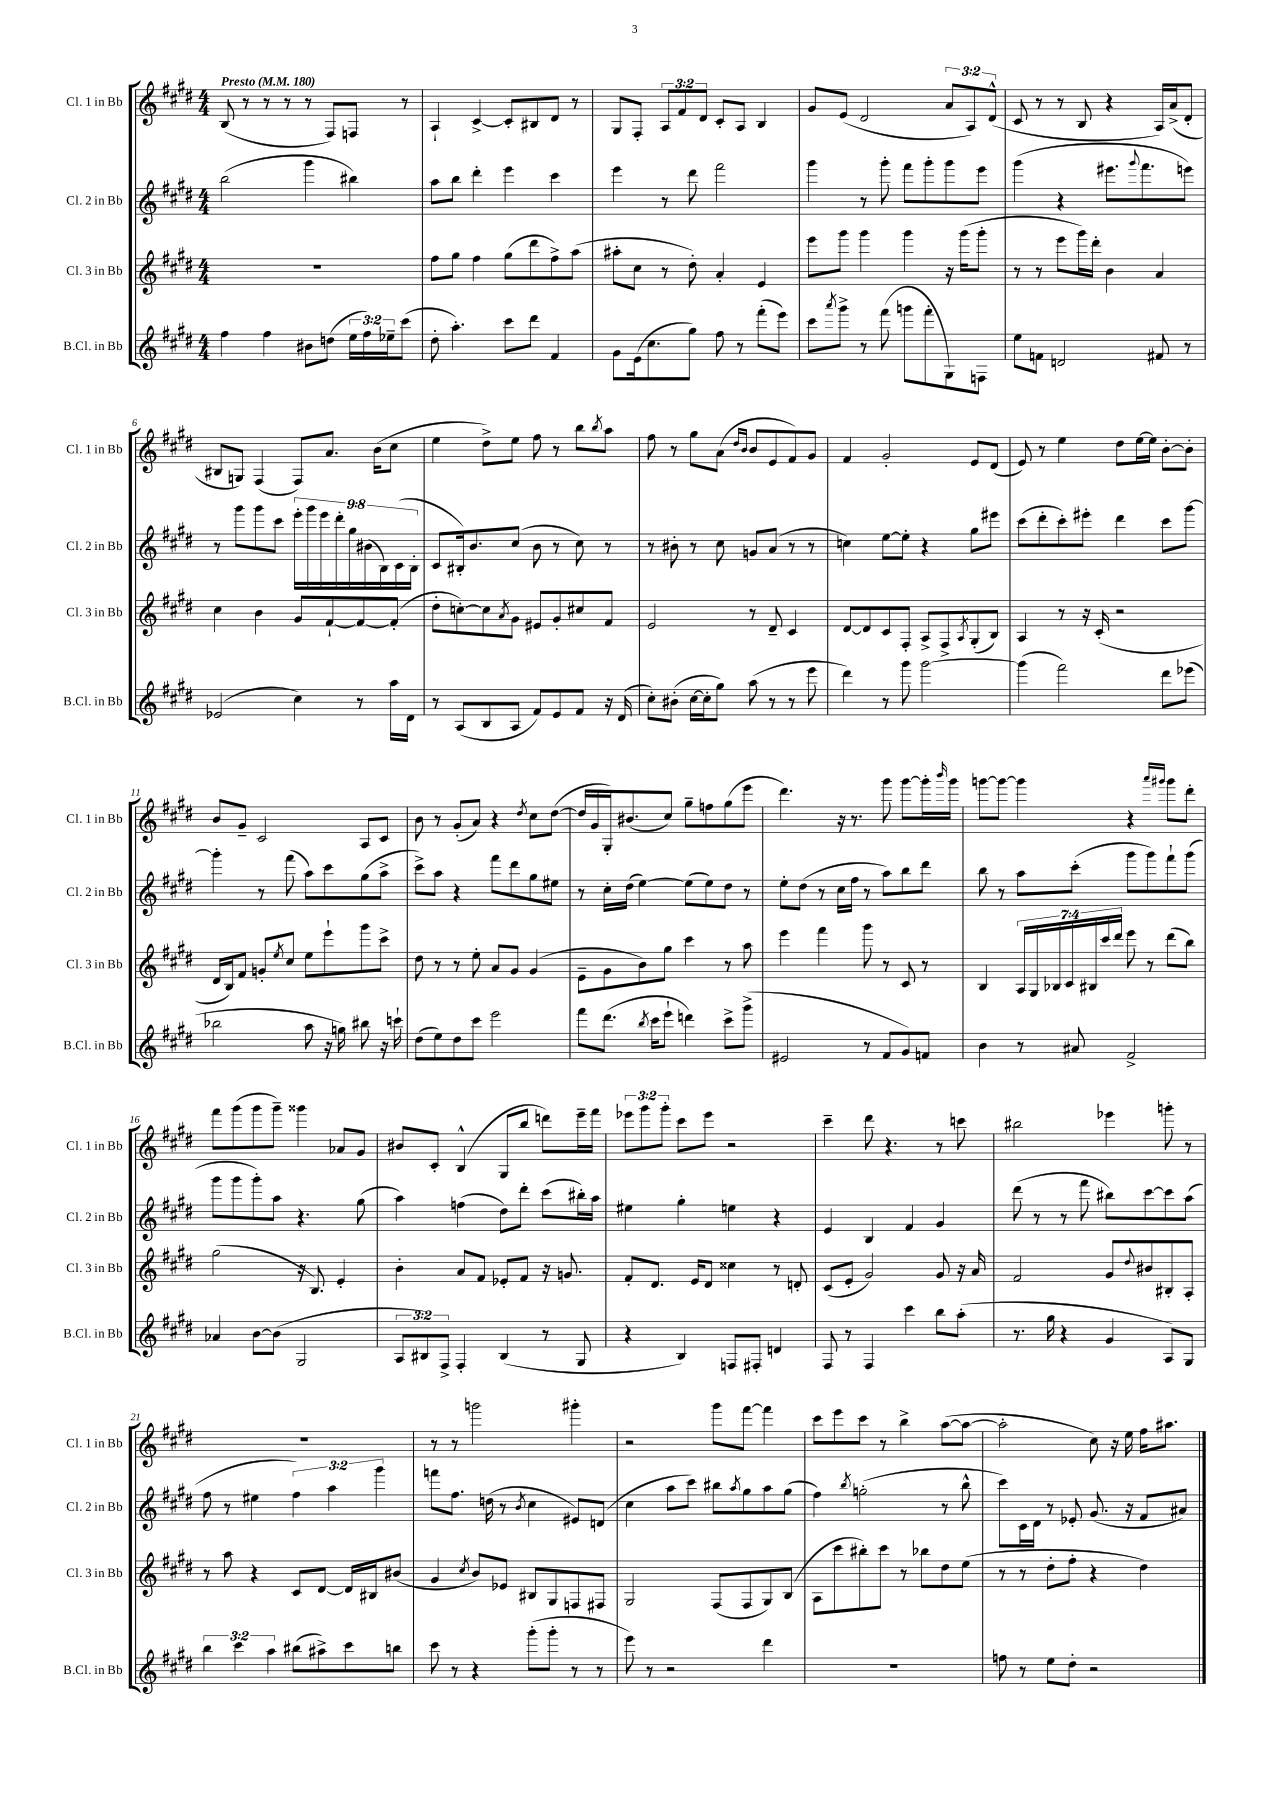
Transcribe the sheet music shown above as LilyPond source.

<<
\new StaffGroup <<
\new Staff = "s0" \with { instrumentName = "Cl. 1 in Bb" shortInstrumentName = "Cl. 1 in Bb" } {
    \clef treble \key e \major \numericTimeSignature \time 4/4 \override Staff.TupletNumber.text = #tuplet-number::calc-fraction-text \tempo "Presto" 4 = 180
    b8( r8 r8 r8 r8 fis8) f8 r8 |
    a4-! cis'4~-> cis'8-. bis8 dis'8 r8 |
    gis8 fis8-. \tuplet 3/2 { a8 fis'8 dis'8 } cis'8-. a8 b4 |
    gis'8 e'8( dis'2 \tuplet 3/2 { a'8 a8) dis'8-^( } |
    cis'8 r8 r8 b8 r4 a16) a'16->( dis'8-. |
    bis8 g8) fis4( fis8) a'8. b'16( cis''8 |
    e''4 dis''8->) e''8 fis''8 r8 b''8 \acciaccatura { b''8 } a''8 |
    fis''8 r8 gis''8 a'8( \grace { dis''16 b'16 } b'8 e'8 fis'8) gis'8 |
    fis'4 gis'2-. e'8 dis'8( |
    e'8) r8 e''4 dis''8 e''16~ e''16 b'8~-. b'8-. |
    b'8 gis'8-- cis'2 a8 cis'8 |
    b'8 r8 gis'8-.( a'8) r4 \acciaccatura { dis''8 } cis''8 dis''8~( |
    dis''16 gis'16 gis16-.) bis'8.( cis''8) gis''8-- f''8 gis''8( e'''8 |
    dis'''4.) r16 r8. gis'''8 gis'''8~ gis'''16-. \grace { b'''16 } gis'''16 |
    g'''8~ g'''8~ g'''4 r4 \grace { a'''16 gis'''16 } gis'''8 dis'''8-. |
    fis'''8 gis'''8( gis'''8 gis'''8--) gisis'''4 aes'8 gis'8 |
    bis'8 cis'8-. b4-^( gis8 b''8 d'''8) e'''16-- fis'''16 |
    \tuplet 3/2 { ees'''8 gis'''8 gis'''8-. } cis'''8 ees'''8 r2 |
    cis'''4-- dis'''8 r4. r8 c'''8 |
    bis''2 ees'''4 g'''8-. r8 |
    R1 |
    r8 r8 g'''2 gis'''4-. |
    r2 gis'''8 fis'''8~ fis'''4 |
    cis'''8 e'''8 cis'''8 r8 b''4-> a''8~( a''8~ |
    a''2-. cis''8) r16 e''16 fis''16 ais''8. \bar "|." |
}
\new Staff = "s1" \with { instrumentName = "Cl. 2 in Bb" shortInstrumentName = "Cl. 2 in Bb" } {
    \clef treble \key e \major \numericTimeSignature \time 4/4 \override Staff.TupletNumber.text = #tuplet-number::calc-fraction-text
    b''2( gis'''4 bis''4) |
    a''8 b''8 dis'''4-. e'''4 cis'''4 |
    e'''4 r8 dis'''8 fis'''2 |
    gis'''4 r8 gis'''8-. fis'''8 gis'''8-. gis'''8 e'''8 |
    gis'''4( r4 eis'''8. \appoggiatura { gis'''8 } fis'''8. e'''8) |
    r8 gis'''8 gis'''8 cis'''8 \tuplet 9/8 { e'''16-. gis'''16 e'''16 dis'''16-. gis''16 bis'16( b16) cis'16( b16-. } |
    cis'8 bis16-.) b'8. cis''8( b'8 r8 cis''8) r8 |
    r8 bis'8-. r8 cis''8 g'8 a'8( r8 r8 |
    c''4) e''8~ e''8-. r4 gis''8 eis'''8 |
    cis'''8( dis'''8-. cis'''8-.) eis'''8-. dis'''4 cis'''8 gis'''8~ |
    gis'''4-. r8 fis'''8( a''8) cis'''8 gis''8( a''8-> |
    cis'''8->) a''8 r4 fis'''8 dis'''8 gis''8 eis''8 |
    r8 cis''16-. dis''16( e''4~) e''8( e''8) dis''8 r8 |
    e''8-. dis''8( r8 cis''16 fis''16 r8 a''8) b''8 dis'''8 |
    b''8 r8 a''8 cis'''8-.( gis'''8 gis'''8) fis'''8-! gis'''8( |
    gis'''8 gis'''8 gis'''8-.) a''8 r4. gis''8( |
    a''4) f''4( dis''8) dis'''8-. cis'''8( bis''16-.) a''16 |
    eis''4 gis''4-. e''4 r4 |
    e'4 b4 fis'4 gis'4 |
    dis'''8( r8 r8 fis'''8 bis''8) cis'''8~ cis'''8 a''8( |
    fis''8 r8 eis''4 \tuplet 3/2 { fis''4) a''4 gis'''4 } |
    f'''8 fis''8. d''16( r8 \acciaccatura { b'8 } cis''4 eis'8) d'8( |
    cis''4 a''8 cis'''8) bis''8 \acciaccatura { a''8 } gis''8 a''8 gis''8( |
    fis''4) \acciaccatura { b''8 } g''2-.( r8 b''8-^ |
    cis'''8) cis'16 dis'16 r8 ees'8-. gis'8.( r16 fis'8 ais'8) \bar "|." |
}
\new Staff = "s2" \with { instrumentName = "Cl. 3 in Bb" shortInstrumentName = "Cl. 3 in Bb" } {
    \clef treble \key e \major \numericTimeSignature \time 4/4 \override Staff.TupletNumber.text = #tuplet-number::calc-fraction-text
    R1 |
    fis''8 gis''8 fis''4 gis''8( dis'''8 fis''8->) a''8( |
    ais''8-. cis''8 r8 dis''8-.) a'4-. e'4 |
    e'''8 gis'''8 gis'''4 gis'''4 r16 gis'''16( gis'''8-. |
    r8 r8 e'''8 gis'''16) dis'''16-. b'4 a'4 |
    cis''4 b'4 gis'8 fis'8~-! fis'8~ fis'8-.( |
    dis''8-. c''8~-.) c''8 \acciaccatura { a'8 } gis'8 eis'8 gis'8-. cis''8 fis'8 |
    e'2 r8 dis'8-- cis'4 |
    dis'8~ dis'8 cis'8 fis8-. a8-> fis8-> \acciaccatura { a8 } gis8-.( b8) |
    a4 r8 r16 cis'16-.( r2 |
    dis'16 b16) fis'8 g'8-. \acciaccatura { e''8 } cis''8 e''8 e'''8-! gis'''8 cis'''8-> |
    dis''8 r8 r8 e''8-. a'8 gis'8 gis'4( |
    e'8-- gis'8 b'8) gis''8 cis'''4 r8 a''8 |
    e'''4 fis'''4 gis'''8 r8 cis'8 r8 |
    b4 \tuplet 7/4 { a16 gis16 bes16 cis'16 bis16 cis'''16 dis'''16 } e'''8 r8 dis'''8( b''8) |
    gis''2( r16 b8.) e'4-. |
    b'4-. a'8 fis'8 ees'8-. fis'8 r16 g'8. |
    fis'8-. dis'8. e'16 dis'8 cisis''4 r8 d'8-. |
    cis'8( e'8-. gis'2) gis'8 r16 a'16 |
    fis'2 gis'8 \appoggiatura { dis''8 } bis'8 bis8-. a8-. |
    r8 a''8 r4 cis'8 dis'8~ dis'16 bis16 bis'8( |
    gis'4 \acciaccatura { cis''8 } b'8) ees'8 bis8 gis8 f8 fis8 |
    gis2 fis8( fis8 gis8) b8( |
    a8 cis'''8 bis''8-.) cis'''8 r8 bes''8 dis''8 e''8( |
    r8 r8 dis''8-. fis''8-. r4 dis''4) \bar "|." |
}
\new Staff = "s3" \with { instrumentName = "B.Cl. in Bb" shortInstrumentName = "B.Cl. in Bb" } {
    \clef treble \key e \major \numericTimeSignature \time 4/4 \override Staff.TupletNumber.text = #tuplet-number::calc-fraction-text
    fis''4 fis''4 bis'8 d''8( \tuplet 3/2 { e''16 fis''16) ees''16-- } cis'''8( |
    dis''8-. a''4.-.) cis'''8 dis'''8 fis'4 |
    gis'8 e'16( cis''8. gis''8) fis''8 r8 fis'''8-.( e'''8) |
    cis'''8 \acciaccatura { a'''8 } gis'''8-> r8 fis'''8( g'''8 fis'''8-. gis8) f8 |
    e''8 f'8 d'2 fis'8 r8 |
    ees'2( cis''4) r8 a''16 dis'16 |
    r8 a8( b8 a8 fis'8) e'8 fis'8 r16 dis'16( |
    cis''8-.) bis'8-.( cis''16~ cis''16-. gis''8) a''8( r8 r8 e'''8 |
    dis'''4) r8 gis'''8 gis'''2~ |
    gis'''4( fis'''2) dis'''8 ees'''8( |
    bes''2 a''8 r16 g''16) bis''8 r16 c'''16-! |
    dis''8( e''8) dis''8 cis'''8 e'''2 |
    fis'''8 dis'''8.( \acciaccatura { b''8 } cis'''16 e'''8-! d'''4) cis'''8-> gis'''8->( |
    eis'2 r8 fis'8 gis'8) f'8 |
    b'4 r8 ais'8 fis'2-> |
    aes'4 b'8~ b'8( gis2 |
    \tuplet 3/2 { a8 bis8) fis8-> } fis4-. bis4( r8 gis8 |
    r4 b4) f8 fis8-. d'4 |
    fis8 r8 fis4 cis'''4 b''8 a''8-.( |
    r8. gis''16 r4 gis'4 a8) gis8 |
    \tuplet 3/2 { b''4 cis'''4 a''4 } bis''8( ais''8->) cis'''8 b''8 |
    cis'''8 r8 r4 gis'''8-.( gis'''8-. r8 r8 |
    e'''8) r8 r2 dis'''4 |
    R1 |
    f''8 r8 e''8 dis''8-. r2 \bar "|." |
}
>>
>>
